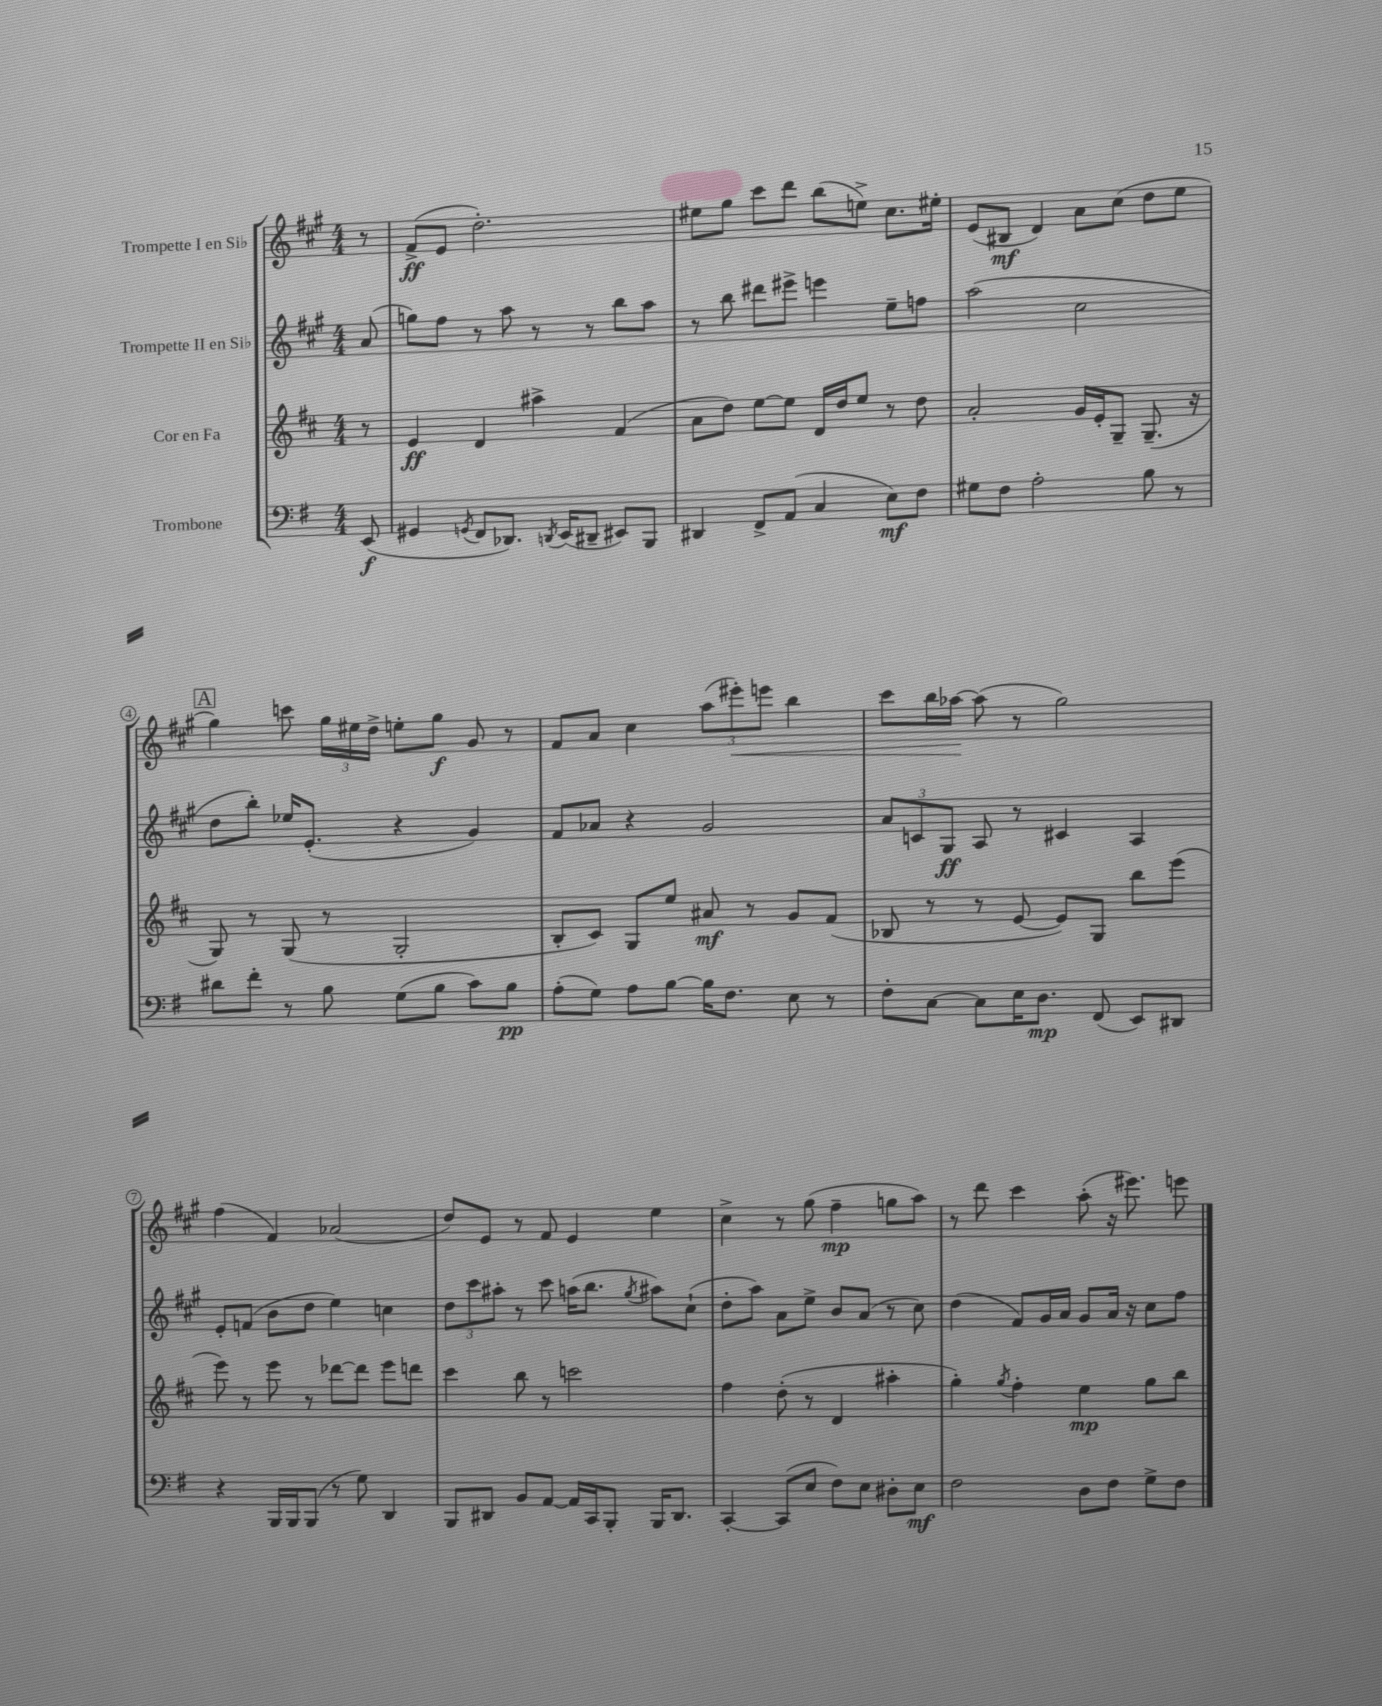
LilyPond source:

<<
\new StaffGroup <<
\new Staff = "s0" \with { instrumentName = "Trompette I en Sib" } {
    \clef treble \key a \major \numericTimeSignature \time 4/4 \partial 8
    \autoBeamOff r8 |
    fis'8[->\ff( e'8] d''2.-.) |
    eis''8[ gis''8] cis'''8[ d'''8] b''8[( e''8]->) cis''8.[ eis''16]-. |
    e'8[( bis8]\mf d'4) a'8[ cis''8]( d''8[ e''8] |
    \mark \markup { \box "A" } gis''4) c'''8 \tuplet 3/2 { gis''16[ eis''16 d''16]-> } e''8[-. gis''8]\f gis'8 r8 |
    fis'8[ a'8] cis''4 \tuplet 3/2 { a''8[( eis'''8-.\<) e'''8] } b''4 |
    cis'''8[ b''16 aes''16]~\! aes''8( r8 gis''2) |
    fis''4( fis'4) aes'2( |
    d''8[) e'8] r8 fis'8 e'4 e''4 |
    cis''4-> r8 gis''8( fis''4--\mp g''8[ a''8]) |
    r8 d'''8 cis'''4 a''8-.( r16 eis'''8.) e'''8 \bar "|." |
}
\new Staff = "s1" \with { instrumentName = "Trompette II en Sib" } {
    \clef treble \key a \major \numericTimeSignature \time 4/4 \partial 8
    \autoBeamOff a'8( |
    g''8[) fis''8] r8 a''8 r8 r8 b''8[ a''8] |
    r8 b''8 dis'''8[ eis'''8]-> e'''4 e''8[-- f''8] |
    a''2( cis''2 |
    \mark \markup { \box "A" } d''8[ b''8]-.) ees''16[ e'8.]-.( r4 gis'4) |
    fis'8[ aes'8] r4 gis'2 |
    \tuplet 3/2 { a'8[ c'8 gis8]\ff } a8 r8 cis'4 a4 |
    e'8[-. f'8]( b'8[ d''8] e''4) c''4 |
    \tuplet 3/2 { d''8[ cis'''8 ais''8]-. } r8 cis'''8 a''16[( b''8.] \acciaccatura { gis''8 } ais''8[) cis''8]-!( |
    d''8[-. a''8]) a'8[ e''8]-> b'8[ a'8]( r8 cis''8) |
    d''4( fis'8[) gis'16 a'16] gis'8[ a'16] r16 cis''8[ fis''8] \bar "|." |
}
\new Staff = "s2" \with { instrumentName = "Cor en Fa" } {
    \clef treble \key d \major \numericTimeSignature \time 4/4 \partial 8
    \autoBeamOff r8 |
    e'4\ff d'4 ais''4-> fis'4( |
    a'8[ d''8]) e''8[~ e''8] d'16[ d''16 e''8] r8 d''8 |
    a'2-. g'16[ e'16-. g8]-- g8.--( r16 |
    \mark \markup { \box "A" } g8) r8 g8( r8 g2-. |
    b8[-. cis'8]) g8[ e''8] ais'8\mf r8 g'8[ fis'8]( |
    bes8 r8 r8 e'8~ e'8[) g8] b''8[ e'''8]( |
    e'''8) r8 e'''8 r8 des'''8[~ des'''8] e'''8[ d'''8] |
    cis'''4 b''8 r8 c'''2 |
    fis''4 d''8-.( r8 d'4 ais''4-. |
    g''4-.) \acciaccatura { g''8 } fis''4-. e''4\mp g''8[ b''8] \bar "|." |
}
\new Staff = "s3" \with { instrumentName = "Trombone" } {
    \clef bass \key g \major \numericTimeSignature \time 4/4 \partial 8
    \autoBeamOff e,8\f( |
    gis,4 \acciaccatura { g,8 } fis,8[ des,8.]) \acciaccatura { d,8 } e,16[( dis,8]-- eis,8[) b,,8] |
    dis,4 fis,8[-> a,8]( c4 e8[\mf) fis8] |
    gis8[ fis8] a2-. b8 r8 |
    \mark \markup { \box "A" } dis'8[ fis'8]-. r8 b8 g8[( b8] c'8[) b8]\pp |
    a8[-.( g8]) a8[ b8]~ b16[ fis8.] e8 r8 |
    fis8[-. c8]~ c8[ e16 d8.]\mp fis,8( e,8[) dis,8] |
    r4 b,,16[ b,,16 b,,8]( r8 g8) d,4 |
    b,,8[ dis,8] b,8[ a,8]~ a,16[ c,16 b,,8]-. b,,16[ dis,8.] |
    c,4~-. c,8[( e8] fis8[) e8] dis8[-. e8]\mf |
    fis2 d8[ fis8] g8[-> fis8] \bar "|." |
}
>>
>>
\layout { \context { \Score \override BarNumber.stencil = #(make-stencil-circler 0.1 0.3 ly:text-interface::print) } }
